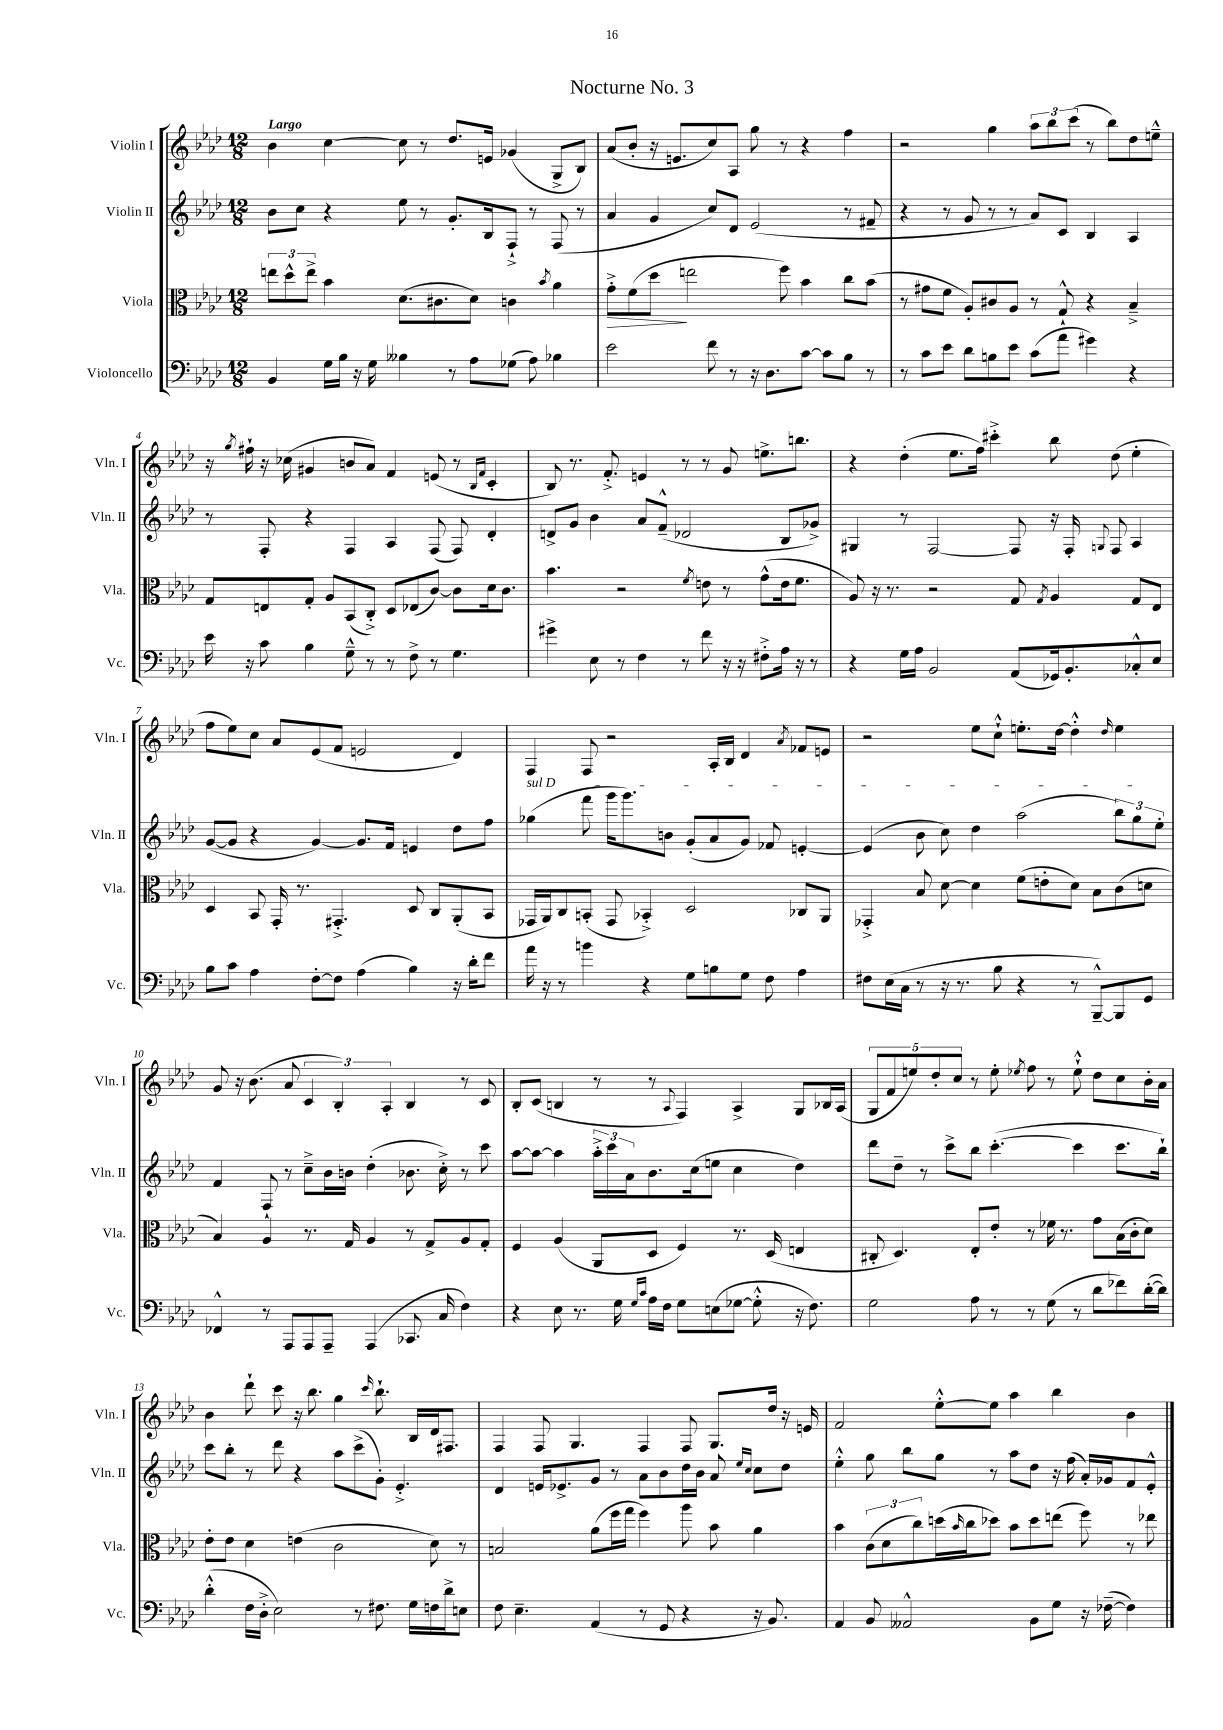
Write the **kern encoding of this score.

**kern	**kern	**dynam	**kern	**kern
*part4	*part3	*part3	*part2	*part1
*staff4	*staff3	*staff3	*staff2	*staff1
*I"Violoncello	*I"Viola	*	*I"Violin II	*I"Violin I
*I'Vc.	*I'Vla.	*	*I'Vln. II	*I'Vln. I
*clefF4	*clefC3	*	*clefG2	*clefG2
*k[b-e-a-d-]	*k[b-e-a-d-]	*	*k[b-e-a-d-]	*k[b-e-a-d-]
*M12/8	*M12/8	*	*M12/8	*M12/8
=1	=1	=1	=1	=1
!	!	!	!	!LO:TX:a:B:t=Largo
4BB-/	12een\L	.	8b-\L	4b-\
.	12dd-^^\	.	.	.
.	.	.	8cc\J	.
.	12ee^\J	.	.	.
16G\LL	4b-\	.	4r	[4cc\
16B-\JJ	.	.	.	.
16r	.	.	.	.
16G\	.	.	.	.
4B--X\	(8.d-\L	.	8ee-\	8cc\]
.	.	.	8r	8r
.	8.c#X\	.	.	.
8r	.	.	8.g'/L	8.dd-/L
8A-\L	8d-\J)	.	.	.
.	.	.	16B-/k	16en/Jk
(8G-X\J	4cn\	.	8F`^/J	(4g-X/
8A-\)	.	.	8r	.
.	8qb-/	.	.	.
4B-X\	4a-\	.	(8F/	8G^/L
.	.	.	8r	8B-/J)
=2	=2	=2	=2	=2
!	!	!LO:HP:b	!	!
2e-\	8g'^\L	>	4a-/	(8a-/L
.	(8f\	.	.	8b-'/J
.	8dd-\J	.	4g/	16r
.	.	.	.	8.en/L
.	2een\	]	.	.
8f\	.	.	8cc/L)	8cc/)
8r	.	.	8d-/J	8A-/J
16r	.	.	(2e-/	8gg\
8.D-\L	.	.	.	.
.	8ff\)	.	.	8r
[8c\J	4b-\	.	.	4r
8c\L]	.	.	.	.
8B-\J	8cc\L	.	8r	4ff\
8r	(8b-\J	.	8f#X~/	.
=3	=3	=3	=3	=3
8r	8r	.	4r	2r
8c\L	8g#X\L	.	.	.
8e-\J	8f\J	.	8r	.
8d-\L	8A-'/L)	.	8g/	.
8Bn\	8c#X/	.	8r	4gg\
8e-\J	8A-/J	.	8r	.
(8c\L	8r	.	8a-/L)	12aa-\L
.	.	.	.	12bb-\
8a-\J	8G`^^/	.	8c/J	.
.	.	.	.	(12ccc\J
4g#X\)	4r	.	4B-/	8r
.	.	.	.	8bb-\L)
4r	4B-~^/	.	4A-/	8dd-\
.	.	.	.	8een~^^\J
!!LO:LB:g=z
=4	=4	=4	=4	=4
16e-\	8G/L	.	8r	16r
.	.	.	.	8qgg/
16r	.	.	.	16ff#X`\
8c\	8En/	.	8F'/	16r
.	.	.	.	(16cc-X\
4B-\	8G'/J	.	4r	4g#X/
.	8A-/L	.	.	.
8G~^^\	(8BB-/	.	4F/	8bn/L
8r	8C'^/J)	.	.	8a-/J)
8r	8D-/L	.	4A-/	4f/
8F^\	(8E-X/	.	.	.
8r	[8c/J)	.	(8F/	(8en/
4.G\	8c\L]	.	8F/)	8r
.	.	.	.	16qqB-/LL
.	.	.	.	16qqf/JJ
.	16d-\k	.	4d-'/	4c'/
.	8.c\J	.	.	.
=5	=5	=5	=5	=5
4g#X^\	4.b-\	.	8dn^/L	8B-/)
.	.	.	8g/J	8.r
8E-\	.	.	4b-\	.
.	.	.	.	8.f'^/
8r	2r	.	.	.
4F\	.	.	8a-/L	4en/
.	.	.	(8f~^^/J	.
8r	.	.	2d-X/	8r
.	8qf/	.	.	.
8f\	8en\	.	.	8r
16r	8r	.	.	8g/
16r	.	.	.	.
8F#X'^\L	(8g^^\L	.	.	8.een^\L
16A-\Jk	16e\k	.	8B-/L	.
16r	8.f\J	.	.	8.bbn\J
8r	.	.	8g-X^/J)	.
=6	=6	=6	=6	=6
4r	8A-/)	.	4G#X/	4r
.	16r	.	.	.
.	8.r	.	.	.
16G\LL	.	.	8r	(4dd-'\
16A-\JJ	.	.	.	.
2BB-/	2r	.	[2F/	.
.	.	.	.	8.ee-\L
.	.	.	.	16ff\Jk)
.	.	.	.	4ccc#X'^\
(8AA-/L	8G/	.	8F/]	.
.	8qG/	.	.	.
16GG-X/k)	4A-/	.	16r	8bb-\
8.BB-'/	.	.	16F'/	.
.	.	.	8qqGn/	.
.	.	.	8F/	(8dd-\
8C-X'^^/	8G/L	.	4A-/	4ee-'\
8E-/J	8E-/J	.	.	.
!!LO:LB:g=z
=7	=7	=7	=7	=7
8B-\L	4D-/	.	([8g/L	8ff\L
8c\J	.	.	8g/J]	8ee-\)
4A-\	8BB-/	.	4r	8cc\J
.	16GG'/	.	.	8a-/L
.	8.r	.	.	.
[8F'\L	.	.	[4g/)	(8e-/
8F\J]	4.GG#X'^/	.	.	8f/J
(4A-\	.	.	8.g/L]	2en/
.	.	.	16f/Jk	.
4B-\)	8D-/	.	4en/	.
.	8C/L	.	.	.
16r	(8AA-'/	.	8dd-\L	4d-/)
16d-'\KL	.	.	.	.
8f\J	8BB-/J	.	8ff\J	.
=8	=8	=8	=8	=8
!	!	!	!LO:TX:a:i:t=sul D	!
16a-\	16GG-X/LL	.	(4gg-X\	4F/
16r	16AA-/J)	.	.	.
8r	8C/	.	.	.
4bn\	(8BBn'/J	.	8fff\	8F/
.	8GG-/	.	16ggg\KL	2r
.	.	.	8.ggg\)	.
4r	4BB-X'^/)	.	.	.
.	.	.	8bn\J	.
8G\L	2D-/	.	(8g'/L	.
8Bn\	.	.	8a-/	16A-'/LL
.	.	.	.	16B-/JJ
8G\J	.	.	8g/J)	4d-/
8F\	.	.	8f-X/	.
.	.	.	.	8qa-/
4A-\	8C-X/L	.	[4en'/	8f-X/L
.	8AA-/J	.	.	8en/J
=9	=9	=9	=9	=9
8F#X\L	4GG-X'^/	.	(4e/]	2r
(16E-\L	.	.	.	.
16C\JJ	.	.	.	.
8r	8B-/	.	8b-\	.
16r	[8d-\	.	8cc\)	.
8.r	.	.	.	.
.	4d-\]	.	4dd-\	8ee-\L
8B-\	.	.	.	8cc`^^\J
4r	(8f\L	.	(2aa-\	8.een'\L
.	8en'\	.	.	.
.	.	.	.	[16dd-\Jk
8r	8d-\J)	.	.	4dd-'^^\]
[8BBB-~^^/L)	8B-\L	.	.	.
.	.	.	.	16qqdd-/
8BBB-/]	(8c\	.	12bb-\L)	4ee\
.	.	.	12gg\	.
8GG/J	8dn\J	.	.	.
.	.	.	12ee-'\J	.
!!LO:LB:g=z
=10	=10	=10	=10	=10
4FF-X^^/	4B-/)	.	4f/	8g/
.	.	.	.	16r
.	.	.	.	(8.b-\
8r	4A-/	.	8F`/	.
8AAA-/L	.	.	8r	8a-/
8AAA-/	8.r	.	8cc~^\L	6c/
8AAA-~/J	.	.	16b-\L	.
.	.	.	.	6B-'/)
.	16G/	.	16bn\JJ	.
(4AAA-/	4A-/	.	(4dd-'\	.
.	.	.	.	6A-'/
8.CC-X/	8r	.	8.b-X\	4B-/
.	8G^/L	.	.	.
16C/	.	.	16cc'^\)	.
4F\)	8A-/	.	8r	8r
.	8G'/J	.	8ccc\	8c/
=11	=11	=11	=11	=11
4r	4F/	.	[8aa-\L	8B-'/L
.	.	.	8aa-\J_	(8c/J
8E-\	(4A-/	.	4aa-\]	4Bn/
8.r	.	.	.	.
.	8AA-/L	.	24aa-'^\LL	8r
.	.	.	24ccc\	.
16G\	.	.	.	.
.	.	.	24a-\J	.
16qqG/LL	.	.	.	.
16qqc/JJ	.	.	.	.
16A-\LL	8D-/J	.	8.b-\	8r
16F\JJ	.	.	.	.
.	.	.	.	8qqA-/
8G\L	4F/)	.	.	4F/)
.	.	.	(16cc\k	.
(8En\	.	.	8een\J	.
[8G-X\J	8.r	.	4cc\	4A-^/
8G-'^^\]	.	.	.	.
.	(16D-/	.	.	.
16r	4En/	.	4dd-\)	8G/L
8.F\)	.	.	.	.
.	.	.	.	16B-X/L
.	.	.	.	(16A-/JJ
=12	=12	=12	=12	=12
2G\	8C#X'/	.	8ddd-\L	10G/L
.	.	.	.	10f/
.	4.D-/)	.	8dd-~\J	.
.	.	.	.	10een/)
.	.	.	8r	.
.	.	.	.	10dd-'/
.	.	.	8ccc^\L	.
.	.	.	.	10cc/J
8A-\	8E-'/L	.	8bb-\J	8r
8r	8e-'/J	.	([4.ccc'\	8ee'\
.	.	.	.	8qee-X/
8r	8r	.	.	8ff\
(8G\	16f-X\	.	.	8r
.	8.r	.	.	.
8r	.	.	4ccc\]	8ee-`^^\
8d-\L	8g\L	.	.	8dd-\L
8f-X\)	(16B-\L	.	8.ccc\L	8cc\
.	16c'\J	.	.	.
([16d-'\L	8d-\J)	.	.	16b-'\L
16d-\JJ])	.	.	16bb-`\Jk)	16a-\JJ
!!LO:LB:g=z
=13	=13	=13	=13	=13
(4d-'^^\	8e-'\L	.	8ccc\L	4b-\
.	8e-\J	.	8bb-'\J	.
16F\LL	4d-\	.	8r	8ddd-`\
16D-'^\JJ	.	.	.	.
2E-\)	.	.	8ddd-\	8ccc\
.	(4en\	.	4r	16r
.	.	.	.	8.bb-\
.	2c\	.	8aa-\L	4gg\
8r	.	.	(8ccc^\	.
.	.	.	.	16qqccc/
8.F#X\	.	.	8g'\J)	8.bb-`\
.	.	.	4.e-'^/	.
16G\LL	.	.	.	16B-/LL
16Fn\	8d-\)	.	.	16d-/J
16d-^\J	.	.	.	8.F#X/J
8En\J	8r	.	.	.
=14	=14	=14	=14	=14
8F\	2Bn/	.	4d-/	4F/
4.E-~\	.	.	.	.
.	.	.	16en/KL	8F/
.	.	.	8.e-X^/	.
.	.	.	.	4.G/
(4AA-/	(8a-\L	.	8g/J	.
.	16ff\L	.	8r	.
.	16gg\JJ	.	.	.
8r	4ff\)	.	8a-\L	4F/
8GG/	.	.	8b-\	.
4r	8aa-\	.	16dd-\L	8F/
.	.	.	16b-\JJ	.
.	8b-\	.	8a-/	8.G/L
.	.	.	16qqee-/LL	.
.	.	.	16qqcc/JJ	.
16r	4a-\	.	8cc\L	.
8.BB-/)	.	.	.	16dd-/Jk
.	.	.	8dd-\J	16r
.	.	.	.	16en/
=15	=15	=15	=15	=15
4AA-/	4b-\	.	4ee-'^^\	2f/
8BB-/	(12c\L	.	8gg\	.
.	12d-\	.	.	.
2AA--X^^/	.	.	8bb-\L	.
.	12cc\)	.	.	.
.	(16ddn\L	.	8gg\J	[8ee-'^^\L
.	16qqb-/	.	.	.
.	16cc\J	.	.	.
.	8dd-X\J)	.	8r	8ee-\J]
.	8b-\L	.	8aa-\L	4aa-\
8BB-\L	8dd-\	.	8dd-\J	.
8G\J	(8een\J	.	16r	4bb-\
.	.	.	(16ff\	.
16r	8ff\)	.	16a-'/LL)	.
([16F-X~\	.	.	16g-X/J	.
4F-\])	8r	.	8f/	4b-\
.	8ee-X\	.	8e-'^^/J	.
==	==	==	==	==
*-	*-	*-	*-	*-
